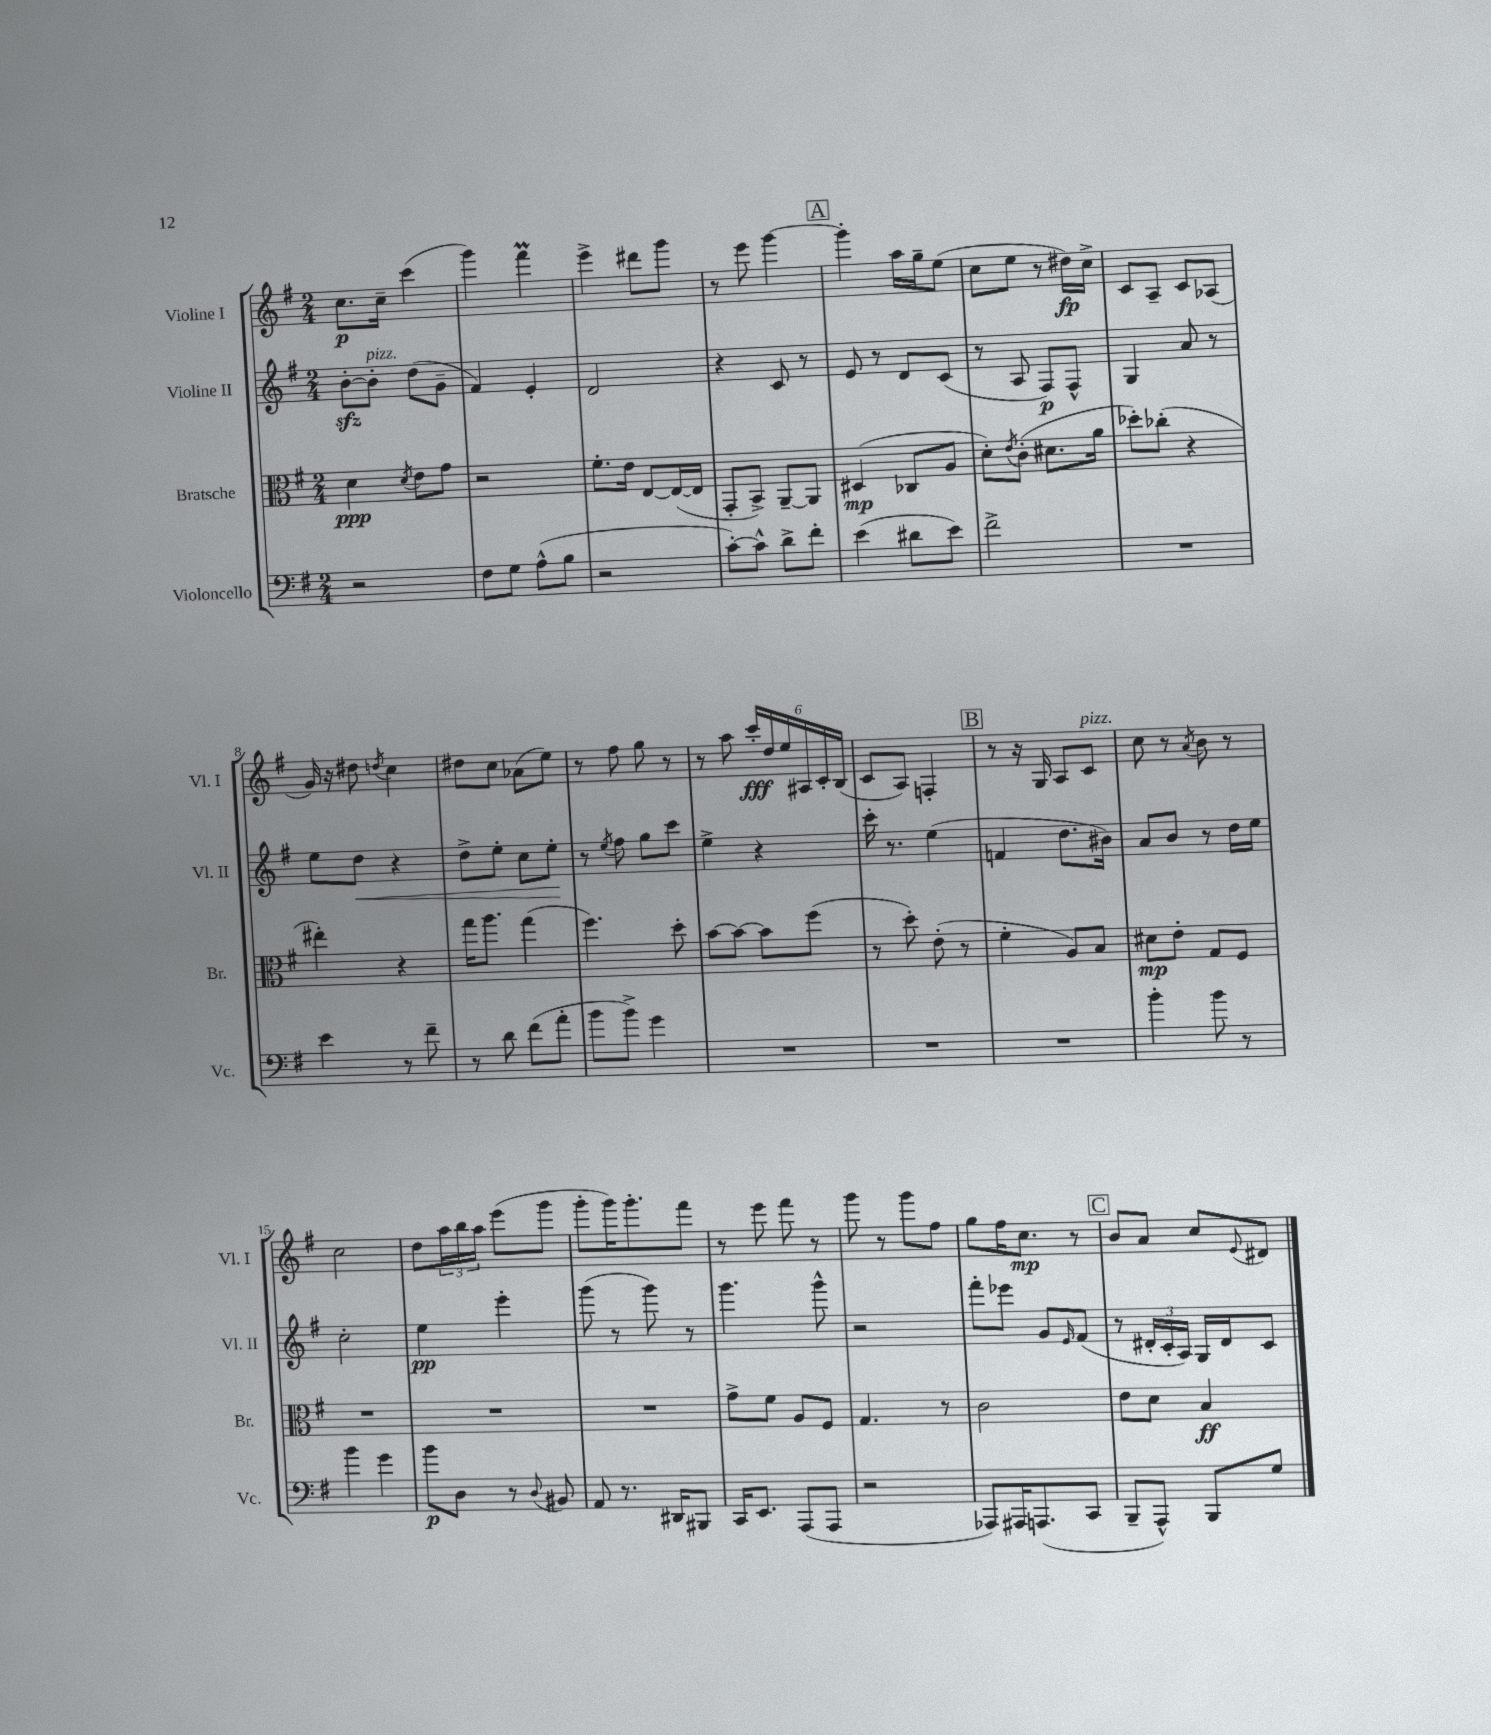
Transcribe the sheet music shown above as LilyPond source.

<<
\new StaffGroup <<
\new Staff = "s0" \with { instrumentName = "Violine I" shortInstrumentName = "Vl. I" } {
    \clef treble \key g \major \numericTimeSignature \time 2/4
    c''8.\p c''16-- c'''4( |
    g'''4) fis'''4\prall |
    e'''4-> dis'''8 g'''8 |
    r8 e'''8 g'''4~ |
    \mark \markup { \box "A" } g'''4-. a''16 g''16-- e''8( |
    c''8 e''8 r8 dis''16\fp) c''16-> |
    c'8 a8-- c'8 aes8( |
    g'16) r16 dis''8 \acciaccatura { d''8 } c''4 |
    dis''8 c''8 aes'8( e''8) |
    r8 fis''8 g''8 r8 |
    r8 a''8 \tuplet 6/4 { c'''16-.\fff d''16 e''16 ais16 c'16-. b16( } |
    c'8 a8) f4-. |
    \mark \markup { \box "B" } r8 r16 g16 a8 c'8^\markup { \italic "pizz." } |
    c''8 r8 \acciaccatura { a'8 } b'8 r8 |
    c''2 |
    d''8 \tuplet 3/2 { a''16 b''16 a''16 } e'''8( g'''8 |
    g'''8-. g'''16) g'''8.-. fis'''8 |
    r8 e'''8 fis'''8 r8 |
    g'''8 r8 g'''8 fis''8 |
    g''8 fis''16 c''8.\mp r8 |
    \mark \markup { \box "C" } b'8 a'8 c''8 \appoggiatura { e'8 } dis'8 \bar "|." |
}
\new Staff = "s1" \with { instrumentName = "Violine II" shortInstrumentName = "Vl. II" } {
    \clef treble \key g \major \numericTimeSignature \time 2/4
    b'8~-.\sfz b'8-.^\markup { \italic "pizz." } d''8( g'8-- |
    fis'4) e'4-. |
    d'2 |
    r4 c'8 r8 |
    \mark \markup { \box "A" } e'8 r8 d'8 c'8( |
    r8 a8 fis8\p) fis8-^ |
    g4 a'8 r8 |
    e''8 d''8\< r4 |
    d''8-> e''8-. c''8 e''8-.\! |
    r8 \acciaccatura { e''8 } fis''8 g''8 c'''8 |
    e''4-> r4 |
    c'''16-. r8. e''4( |
    \mark \markup { \box "B" } f'4 d''8. bis'16) |
    a'8 b'8 r8 d''16 e''16 |
    c''2-. |
    e''4\pp e'''4-. |
    g'''8( r8 g'''8) r8 |
    g'''4. g'''8-^ |
    r2 |
    fis'''8-. ees'''8 g'8 \grace { e'16 } fis'8( |
    \mark \markup { \box "C" } r8 \tuplet 3/2 { dis'16-. c'16-. a16) } g16 dis'16 c'8 \bar "|." |
}
\new Staff = "s2" \with { instrumentName = "Bratsche" shortInstrumentName = "Br." } {
    \clef alto \key g \major \numericTimeSignature \time 2/4
    d'4\ppp \acciaccatura { d'8 } e'8 g'8 |
    r2 |
    fis'8.-. e'16 e8~ e16~( e16 |
    g,8-. b,8->) a,8~-- a,8 |
    \mark \markup { \box "A" } dis4\mp( ces8 a8 |
    d'8-.) \acciaccatura { e'8 } c'8-.( dis'8. a'16 |
    des''8-.) ces''8-.( r4 |
    eis''4-.) r4 |
    g''16 a''8. g''4( |
    fis''4.) d''8-. |
    b'8~ b'8~ b'8 fis''8( |
    r8 d''8-.) e'8-.( r8 |
    \mark \markup { \box "B" } fis'4-. a8) b8 |
    dis'8\mp e'8-. g8 fis8 |
    R2 |
    R2 |
    R2 |
    g'8-> fis'8 a8 fis8 |
    g4. r8 |
    c'2 |
    \mark \markup { \box "C" } e'8 d'8 b4\ff \bar "|." |
}
\new Staff = "s3" \with { instrumentName = "Violoncello" shortInstrumentName = "Vc." } {
    \clef bass \key g \major \numericTimeSignature \time 2/4
    r2 |
    fis8 g8 a8-^( b8 |
    r2 |
    c'8~-.) c'8-^ d'8-> fis'8-. |
    \mark \markup { \box "A" } e'4( dis'8 e'8) |
    fis'2-> |
    R2 |
    e'4 r8 fis'8-- |
    r8 d'8 fis'8( a'8-. |
    b'8 b'8->) g'4 |
    R2 |
    R2 |
    \mark \markup { \box "B" } R2 |
    b'4-. b'8 r8 |
    b'4 g'4 |
    b'8\p d8 r8 \appoggiatura { d8 } bis,8 |
    a,8 r8. dis,16 bis,,8 |
    c,16 e,8. a,,8( a,,8 |
    r2 |
    aes,,8) ais,,16 a,,8.( c,8 |
    \mark \markup { \box "C" } b,,8-- a,,8-^) b,,8 g8 \bar "|." |
}
>>
>>
